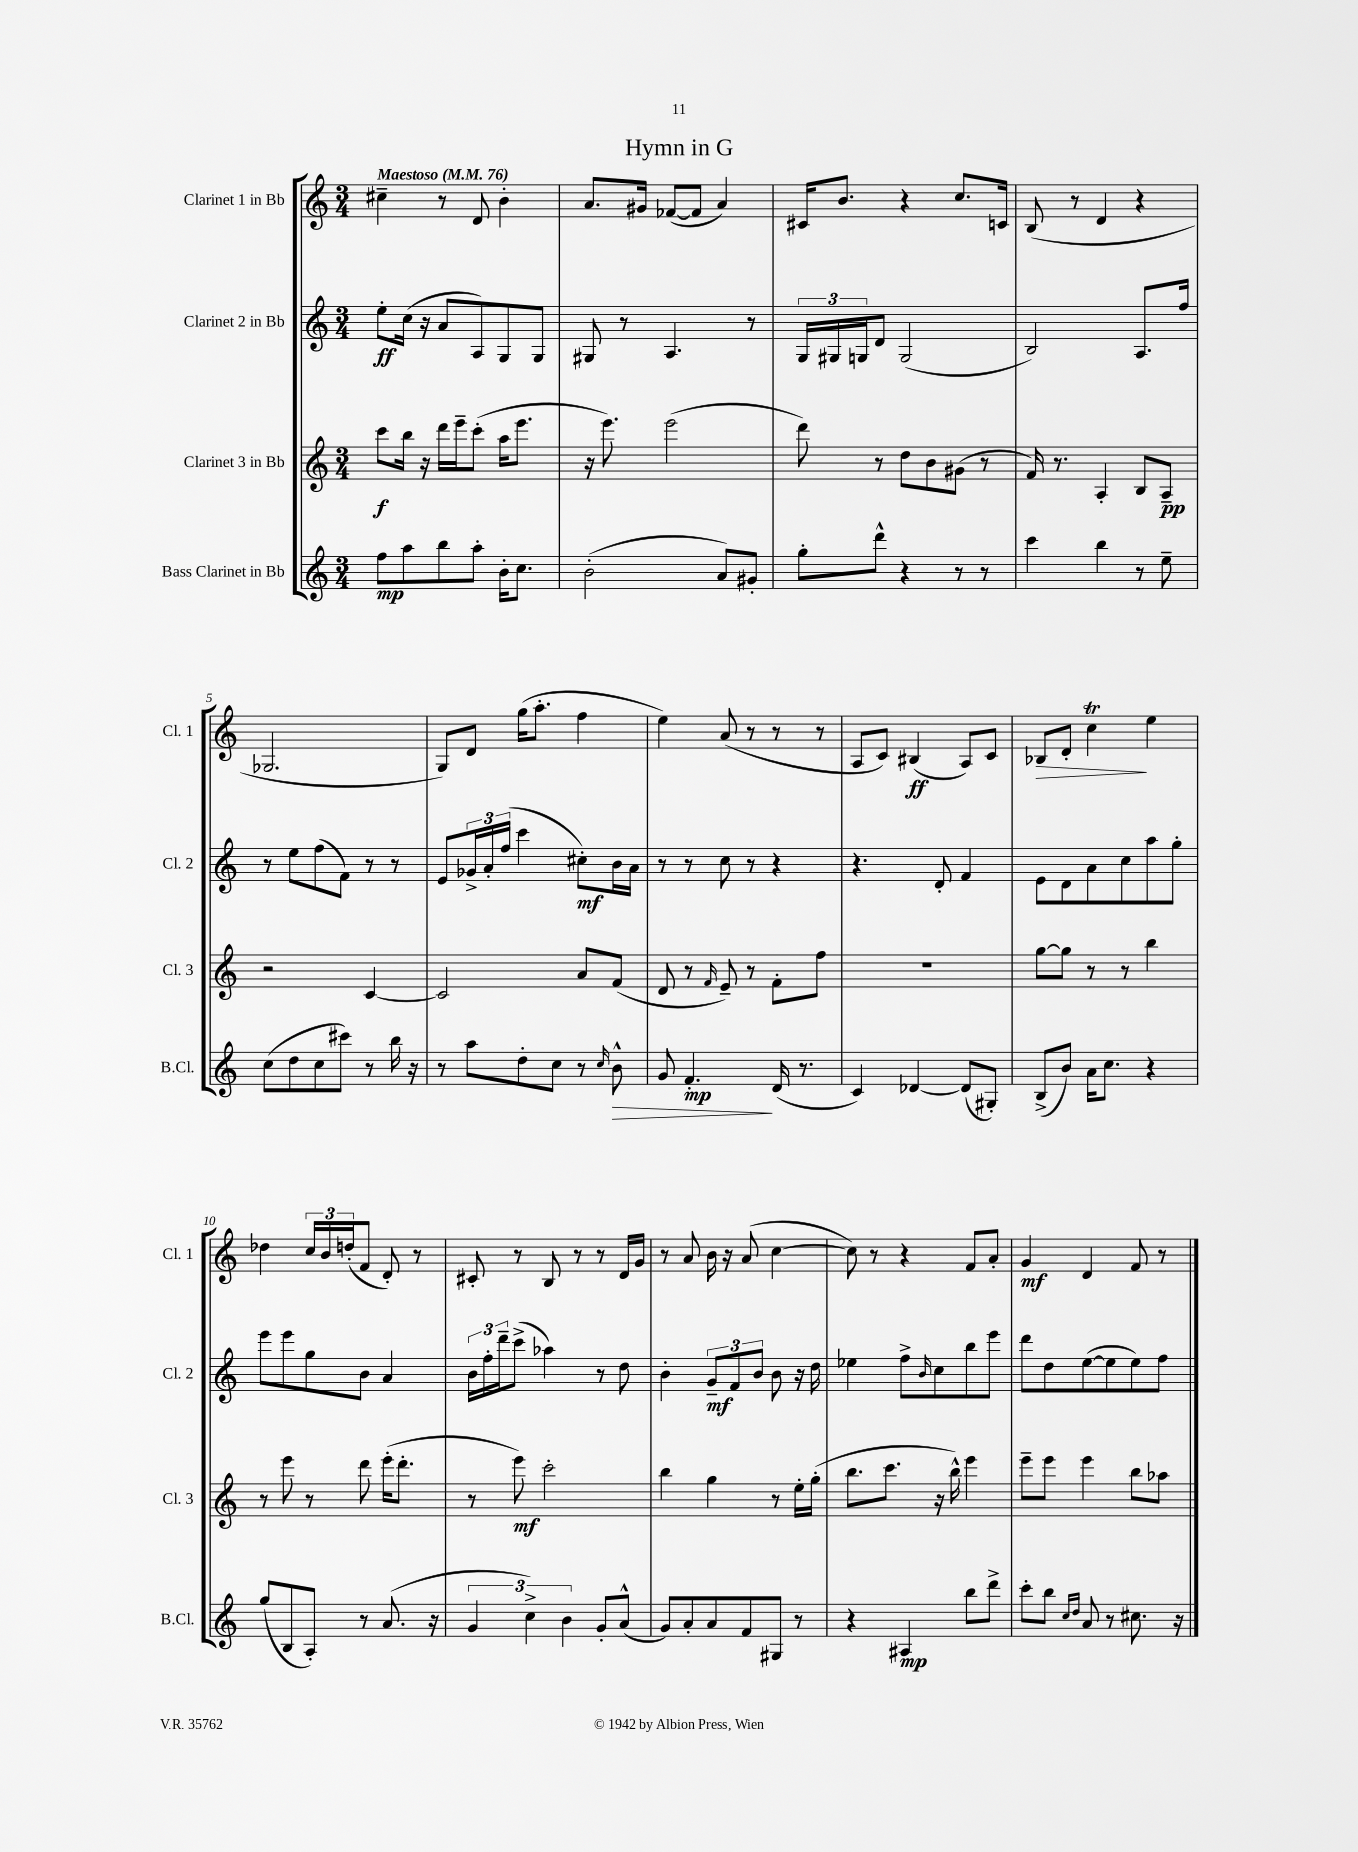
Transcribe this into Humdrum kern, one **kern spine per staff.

**kern	**dynam	**kern	**dynam	**kern	**dynam	**kern	**dynam
*part4	*part4	*part3	*part3	*part2	*part2	*part1	*part1
*staff4	*staff4	*staff3	*staff3	*staff2	*staff2	*staff1	*staff1
*I"Bass Clarinet in Bb	*	*I"Clarinet 3 in Bb	*	*I"Clarinet 2 in Bb	*	*I"Clarinet 1 in Bb	*
*I'B.Cl.	*	*I'Cl. 3	*	*I'Cl. 2	*	*I'Cl. 1	*
*clefG2	*	*clefG2	*	*clefG2	*	*clefG2	*
*k[]	*	*k[]	*	*k[]	*	*k[]	*
*M3/4	*	*M3/4	*	*M3/4	*	*M3/4	*
*MM76	*	*MM76	*	*MM76	*	*MM76	*
=1	=1	=1	=1	=1	=1	=1	=1
!	!	!	!	!	!	!LO:TX:a:B:t=Maestoso	!
8ff\L	mp	8ccc\L	f	8ee'\L	ff	4cc#X~\	.
8aa\	.	16bb\Jk	.	(16cc\Jk	.	.	.
.	.	16r	.	16r	.	.	.
8bb\	.	16ddd\LL	.	8a/L	.	8r	.
.	.	16eee~\J	.	.	.	.	.
8aa'\J	.	(8ccc'\J	.	8A/)	.	8d/	.
16b'\KL	.	16aa\KL	.	8G/	.	4b'\	.
8.cc\J	.	8.eee\J	.	.	.	.	.
.	.	.	.	8G/J	.	.	.
=2	=2	=2	=2	=2	=2	=2	=2
(2b'\	.	16r	.	8G#X/	.	8.a/L	.
.	.	8.eee\)	.	.	.	.	.
.	.	.	.	8r	.	.	.
.	.	.	.	.	.	16g#X/Jk	.
.	.	(2eee\	.	4.A/	.	([8f-X/L	.
.	.	.	.	.	.	8f-/J]	.
8a/L)	.	.	.	.	.	4a/)	.
8g#X'/J	.	.	.	8r	.	.	.
=3	=3	=3	=3	=3	=3	=3	=3
8gg'\L	.	8ddd\)	.	24G/LL	.	16c#X/KL	.
.	.	.	.	24G#X/	.	.	.
.	.	.	.	.	.	8.b/J	.
.	.	.	.	24Gn/J	.	.	.
8ddd^^\J	.	8r	.	8d/J	.	.	.
4r	.	8dd\L	.	(2G/	.	4r	.
.	.	8b\	.	.	.	.	.
8r	.	(8g#X\J	.	.	.	8.cc/L	.
8r	.	8r	.	.	.	.	.
.	.	.	.	.	.	16cn/Jk	.
=4	=4	=4	=4	=4	=4	=4	=4
4ccc\	.	16f/)	.	2B/)	.	(8B/	.
.	.	8.r	.	.	.	.	.
.	.	.	.	.	.	8r	.
4bb\	.	4A'/	.	.	.	4d/	.
8r	.	8B/L	.	8.A/L	.	4r	.
8ee~\	.	8A~/J	pp	.	.	.	.
.	.	.	.	16ff/Jk	.	.	.
!!LO:LB:g=z
=5	=5	=5	=5	=5	=5	=5	=5
(8cc\L	.	2r	.	8r	.	2.G-X/	.
8dd\	.	.	.	8ee\L	.	.	.
8cc\	.	.	.	(8ff\	.	.	.
8ccc#X\J)	.	.	.	8f\J)	.	.	.
8r	.	[4c/	.	8r	.	.	.
16bb\	.	.	.	8r	.	.	.
16r	.	.	.	.	.	.	.
=6	=6	=6	=6	=6	=6	=6	=6
8r	.	2c/]	.	8e/L	.	8G/L)	.
8aa\L	.	.	.	24g-X^/L	.	8d/J	.
.	.	.	.	24a'/	.	.	.
.	.	.	.	(24ff/JJ	.	.	.
8dd'\	.	.	.	4ccc\	.	(16gg\KL	.
.	.	.	.	.	.	8.aa'\J	.
8cc\J	.	.	.	.	.	.	.
8r	.	8a/L	.	8cc#X'\L)	mf	4ff\	.
16qqcc/	.	.	.	.	.	.	.
!	!LO:HP:b	!	!	!	!	!	!
8b^^\	>	(8f/J	.	16b\L	.	.	.
.	.	.	.	16a\JJ	.	.	.
=7	=7	=7	=7	=7	=7	=7	=7
8g/	.	8d/	.	8r	.	4ee\)	.
4.f'/	mp	8r	.	8r	.	.	.
.	.	16qqf/	.	.	.	.	.
.	.	8e~/)	.	8cc\	.	(8a/	.
.	.	8r	.	8r	.	8r	.
(16d/	]	8f'\L	.	4r	.	8r	.
8.r	.	.	.	.	.	.	.
.	.	8ff\J	.	.	.	8r	.
=8	=8	=8	=8	=8	=8	=8	=8
4c/)	.	2.r	.	4.r	.	8A/L	.
.	.	.	.	.	.	8c/J)	.
[4d-X/	.	.	.	.	.	(4B#X/	ff
.	.	.	.	8d'/	.	.	.
(8d-/L]	.	.	.	4f/	.	8A/L)	.
8G#X'/J)	.	.	.	.	.	8c/J	.
=9	=9	=9	=9	=9	=9	=9	=9
!	!	!	!	!	!	!	!LO:HP:b
(8B^/L	.	[8gg\L	.	8e\L	.	8B-X/L	>
8b/J)	.	8gg\J]	.	8d\	.	8d'/J	.
16a\KL	.	8r	.	8a\	.	4ccT\	.
8.cc\J	.	.	.	.	.	.	.
.	.	8r	.	8cc\	.	.	.
4r	.	4bb\	.	8aa\	.	4ee\	]
.	.	.	.	8gg'\J	.	.	.
!!LO:LB:g=z
=10	=10	=10	=10	=10	=10	=10	=10
(8gg/L	.	8r	.	8eee\L	.	4dd-X\	.
8B/	.	8eee\	.	8eee\	.	.	.
8A'/J)	.	8r	.	8gg\	.	24cc/LL	.
.	.	.	.	.	.	24b/	.
.	.	.	.	.	.	(24ddn'/J	.
8r	.	8ddd\	.	8b\J	.	8f/J	.
(8.a/	.	(16eee'\KL	.	4a/	.	8d'/)	.
.	.	8.ddd'\J	.	.	.	.	.
.	.	.	.	.	.	8r	.
16r	.	.	.	.	.	.	.
=11	=11	=11	=11	=11	=11	=11	=11
6g/	.	8r	.	24b\LL	.	8c#X'/	.
.	.	.	.	24ff'\	.	.	.
.	.	.	.	24ddd~\J	.	.	.
.	.	8eee\)	mf	(8ccc^\J	.	8r	.
6cc^\)	.	.	.	.	.	.	.
.	.	2ccc'\	.	4aa-X\)	.	8B/	.
6b\	.	.	.	.	.	.	.
.	.	.	.	.	.	8r	.
8g'/L	.	.	.	8r	.	8r	.
(8a^^/J	.	.	.	8dd\	.	16d/LL	.
.	.	.	.	.	.	16g/JJ	.
=12	=12	=12	=12	=12	=12	=12	=12
8g/L)	.	4bb\	.	4b'\	.	8r	.
8a'/	.	.	.	.	.	8a/	.
8a/	.	4gg\	.	12g~/L	mf	16b\	.
.	.	.	.	.	.	16r	.
.	.	.	.	12f/	.	.	.
8f/	.	.	.	.	.	(8a/	.
.	.	.	.	12b/J	.	.	.
8G#X/J	.	8r	.	8b\	.	[4cc\	.
8r	.	16ee'\LL	.	16r	.	.	.
.	.	(16gg'\JJ	.	16dd\	.	.	.
=13	=13	=13	=13	=13	=13	=13	=13
4r	.	8.bb\L	.	4ee-X\	.	8cc\])	.
.	.	.	.	.	.	8r	.
.	.	8.ccc\J	.	.	.	.	.
4A#X/	mp	.	.	8ff^\L	.	4r	.
.	.	.	.	16qqb/	.	.	.
.	.	16r	.	8cc\	.	.	.
.	.	16bb^^\)	.	.	.	.	.
8bb\L	.	4eee\	.	8bb\	.	8f/L	.
8ddd^\J	.	.	.	8eee\J	.	8a'/J	.
=14	=14	=14	=14	=14	=14	=14	=14
8ccc'\L	.	8eee~\L	.	8ddd\L	.	4g/	mf
8bb\J	.	8eee\J	.	8dd\	.	.	.
16qqcc/LL	.	.	.	.	.	.	.
16qqdd/JJ	.	.	.	.	.	.	.
8a/	.	4eee\	.	([8ee\	.	4d/	.
8r	.	.	.	8ee\]	.	.	.
8.cc#X\	.	8bb\L	.	8ee\)	.	8f/	.
.	.	8aa-X\J	.	8ff\J	.	8r	.
16r	.	.	.	.	.	.	.
==	==	==	==	==	==	==	==
*-	*-	*-	*-	*-	*-	*-	*-
